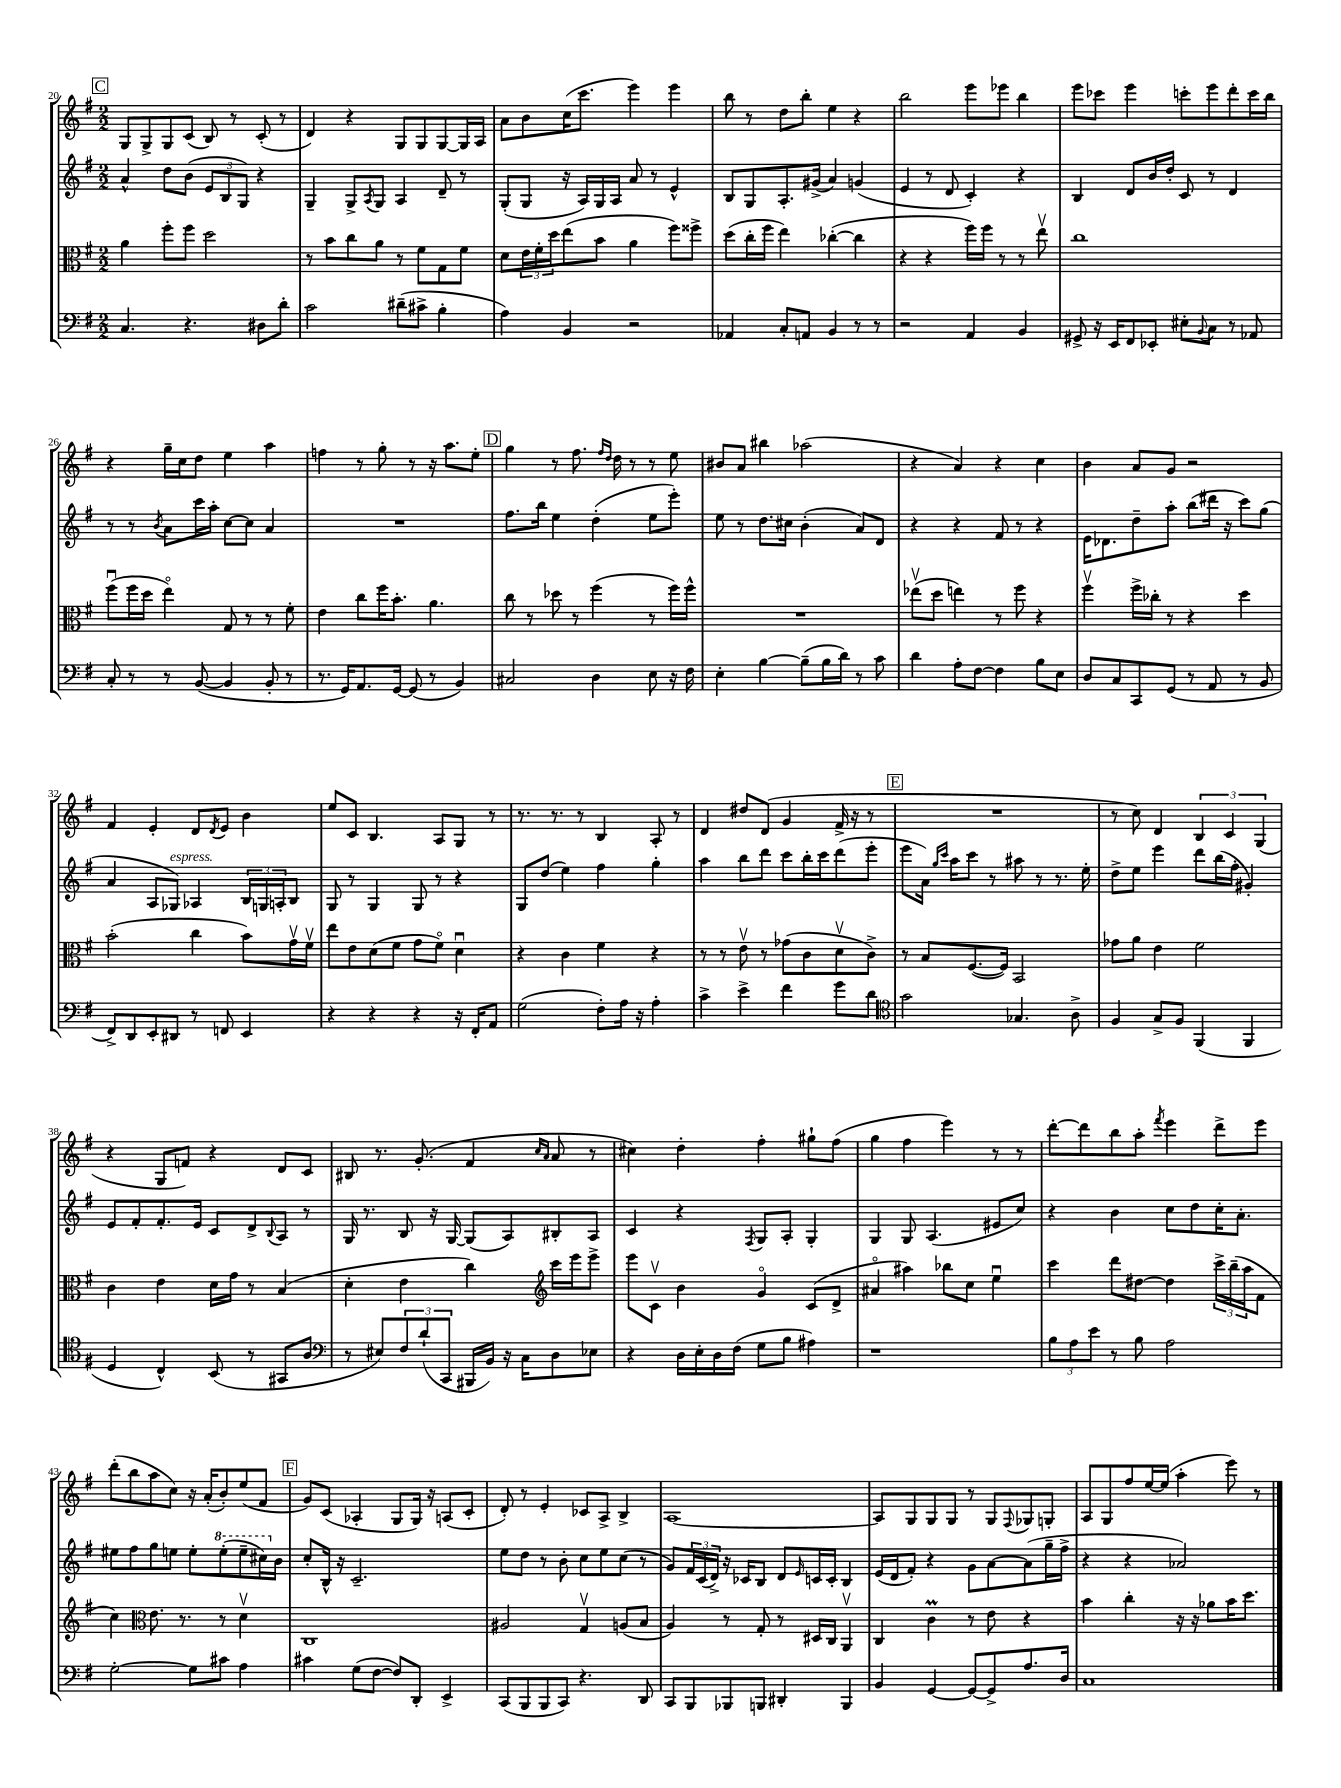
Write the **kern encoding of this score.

**kern	**kern	**kern	**kern
*staff4	*staff3	*staff2	*staff1
*clefF4	*clefC3	*clefG2	*clefG2
*k[f#]	*k[f#]	*k[f#]	*k[f#]
*M2/2	*M2/2	*M2/2	*M2/2
4.C	4a	4a^^	8G
.	.	.	8G^
.	8ff#'	8dd	8G
4.r	8ff#	(8b	(8c
.	2dd	12e	8B)
.	.	12B	.
.	.	.	8r
.	.	12G)	.
8D#	.	4r	(8c'
8d'	.	.	8r
=	=	=	=
2c	8r	4G~	4d)
.	8b	.	.
.	8cc	8G^	4r
.	.	8qA	.
.	8a	8G	.
(8d#~	8r	4A	8G
8c#^	8f#	.	8G
4B'	8G	8d~	[8G
.	8f#	8r	16G]
.	.	.	16A
=	=	=	=
4A)	8d	(8G'	8a
.	24e	8G	8b
.	24f#'	.	.
.	24dd	.	.
4BB	(8ee	16r	(16cc
.	.	16A)	8.ccc
.	8b	16G	.
.	.	16A	.
2r	4a	8a	4eee)
.	.	8r	.
.	8ff#)	4e^^	4eee
.	8ff##^	.	.
=	=	=	=
4AA-	(8dd	8B	8bb
.	16cc'	8G	8r
.	16ff#	.	.
8C'	4ee)	8.A'	8dd
8AA	.	.	8bb'
.	.	(16g#^	.
4BB	([4cc-'	4a)	4ee
8r	4cc-]	(4g	4r
8r	.	.	.
=	=	=	=
2r	4r	4e	2bb
.	4r	8r	.
.	.	8d	.
4AA	16ff#)	4c')	8eee
.	16ff#	.	.
.	8r	.	8eee-
4BB	8r	4r	4bb
.	8eev	.	.
=	=	=	=
8GG#^	1cc	4B	8eee
16r	.	.	8ccc-
16EE	.	.	.
8FF#	.	8d	4eee
8EE-'	.	16b	.
.	.	16dd'	.
8E#'	.	8c	8ccc'
8qqBB	.	.	.
8C	.	8r	8eee
8r	.	4d	8ddd'
8AA-	.	.	16ccc
.	.	.	16bb
=	=	=	=
8C'	(8ff#u	8r	4r
8r	16ff#	8r	.
.	16dd	.	.
.	.	8qb	.
8r	4eeo)	8a	16gg~
.	.	.	16cc
([8BB	.	16ccc	8dd
.	.	16aa'	.
4BB]	8G	[8cc	4ee
.	8r	8cc]	.
8BB'	8r	4a	4aa
8r	8f#'	.	.
=	=	=	=
8.r	4e	1r	4ff
16GG)	.	.	.
8.AA	8cc	.	8r
.	16ff#	.	8gg'
[16GG	8.b'	.	.
(8GG]	.	.	8r
8r	4.a	.	16r
.	.	.	8.aa
4BB)	.	.	.
.	.	.	8ee'
=	=	=	=
2C#	8cc	8.ff#	4gg
.	8r	.	.
.	.	16bb	.
.	8dd-	4ee	8r
.	8r	.	8.ff#
4D	(4ff#	(4dd'	.
.	.	.	16qqff#
.	.	.	16qqdd
.	.	.	16dd
.	.	.	8r
8E	8r	8ee	8r
16r	16ff#)	8eee')	8ee
16F#	16ff#^^	.	.
=	=	=	=
4E'	1r	8ee	8b#
.	.	8r	8a
[4B	.	8.dd	4bb#
.	.	16cc#	.
(8B~]	.	(4b'	(2aa-
16B	.	.	.
16d)	.	.	.
8r	.	8a)	.
8c	.	8d	.
=	=	=	=
4d	(8ee-v	4r	4r
.	8dd	.	.
8A'	4ee)	4r	4a)
[8F#	.	.	.
4F#]	8r	8f#	4r
.	8ff#	8r	.
8B	4r	4r	4cc
8E	.	.	.
=	=	=	=
8D	4ff#v	16e	4b
.	.	8.d-	.
8C	.	.	.
8CC	16ff#^	8dd~	8a
.	16cc-'	.	.
(8GG	8r	8aa'	8g
8r	4r	(8bb	2r
8AA	.	16ddd#	.
.	.	16r	.
8r	4dd	8ccc)	.
8BB	.	(8gg	.
=	=	=	=
8FF#^)	(2b'	4a	4f#
8DD	.	.	.
8EE'	.	8A	4e'
8DD#	.	8G-)	.
8r	4cc	4A-	8d
.	.	.	8qd
8FF	.	.	8e
4EE	8b)	24B	4b
.	.	24G	.
.	.	24A'	.
.	16gv	8B	.
.	16f#v	.	.
=	=	=	=
4r	8ee	8G	8ee
.	8e	8r	8c
4r	(8d	4G	4.B
.	8f#	.	.
4r	8g	8G	.
.	8f#o)	8r	8A
16r	4du	4r	8G
16FF#'	.	.	.
8AA	.	.	8r
=	=	=	=
(2G	4r	8G	8.r
.	.	(8dd	.
.	.	.	8.r
.	4c	4ee)	.
.	.	.	8r
8F#')	4f#	4ff#	4B
16A	.	.	.
16r	.	.	.
4A'	4r	4gg'	8A'
.	.	.	8r
=	=	=	=
4c^	8r	4aa	4d
.	8r	.	.
4e^	8ev	8bb	8dd#
.	8r	8ddd	(8d
4f#	(8g-	8ccc	4g
.	8c	16bb'	.
.	.	16ccc	.
8g	8dv	(8ddd	16f#^
.	.	.	16r
8d	8c^)	8eee'	8r
=	=	=	=
*clefC4	*	*	*
2g	8r	8eee	1r
.	8B	16a)	.
.	.	16qqgg	.
.	.	16qqccc	.
.	.	16aa	.
.	([8.F#	8ccc	.
.	.	8r	.
.	16F#])	.	.
4.G-	2BB	8aa#	.
.	.	8r	.
.	.	8.r	.
8A^	.	.	.
.	.	16ee'	.
=	=	=	=
4F#	8g-	8dd^	8r
.	8a	8ee	8cc)
8G^	4e	4eee	4d
8F#	.	.	.
(4FF#	2f#	8ddd	6B
.	.	(16bb	.
.	.	.	6c
.	.	16ff#'	.
4FF#	.	4g#')	.
.	.	.	(6G
=	=	=	=
4D	4c	8e	4r
.	.	8f#'	.
4C^^)	4e	8.f#'	8G
.	.	.	8f)
.	.	16e	.
(8BB	16d	8c	4r
.	16g	.	.
8r	8r	8d^	.
.	.	8qqB	.
8GG#	(4B	8A	8d
8A	.	8r	8c
=	=	=	=
*clefF4	*	*	*
8r	4d'	16G	8B#
.	.	8.r	.
8E#)	.	.	8.r
12F#	4e	8B	.
.	.	.	(8.g'
(12d`	.	.	.
.	.	16r	.
12CC	.	.	.
.	.	[16G	.
16BBB#	4cc)	(8G]	4f#
16BB)	.	.	.
16r	.	8A)	.
16C	.	.	.
*	*clefG2	*	*
.	.	.	16qqcc
.	.	.	16qqa
8D	16ccc	8B#'	8a
.	16eee	.	.
8E-	8eee^	8A	8r
=	=	=	=
4r	8eee	4c	4cc#)
.	8cv	.	.
16D	4b	4r	4dd'
16E'	.	.	.
16D	.	.	.
(16F#	.	.	.
.	.	8qF#	.
8G	4go	8G	4ff#'
8B	.	8A'	.
4A#)	(8c	4G'	8gg#`
.	8d^	.	(8ff#
=	=	=	=
1r	4a#o	4G	4gg
.	4aa#)	8G	4ff#
.	.	(4.A	.
.	8bb-	.	4eee)
.	8cc	.	.
.	4eeu	8e#	8r
.	.	8cc)	8r
=	=	=	=
12B	4ccc	4r	[8ddd'
12A	.	.	.
.	.	.	8ddd]
12e	.	.	.
8r	8ddd	4b	8bb
8B	[8dd#	.	8aa'
.	.	.	8qfff#
2A	4dd#]	8cc	4eee
.	.	8dd	.
.	24ccc^	16cc'	8ddd^
.	(24bb~	.	.
.	.	8.a'	.
.	24aa	.	.
.	8f#	.	8eee
=	=	=	=
[2G'	4cc)	8ee#	(8ddd'
.	.	8ff#	8bb
*	*clefC3	*	*
.	8.e	8gg	8aa
.	.	8ee	8cc)
.	8.r	.	.
8G]	.	8ee'	16r
.	.	.	(16a'
8c#	8r	(8eee'	8b')
4A	4dv	8eee~	(8ee
.	.	16ccc#)	8f#
.	.	16b	.
=	=	=	=
4c#	1C	8cc'	8g)
.	.	16B^^	(8c
.	.	16r	.
(8G	.	2.c~	4A-'
[8F#	.	.	.
8F#])	.	.	8G
8DD'	.	.	16G)
.	.	.	16r
4EE^	.	.	(8A
.	.	.	8c'
=	=	=	=
(8CC	2A#	8ee	8d')
8BBB	.	8dd	8r
8BBB	.	8r	4e'
8CC)	.	8b'	.
4.r	4Gv	8cc	8c-
.	.	8ee	8A^
.	(8A	(8cc	4B^
8DD	8B	8r	.
=	=	=	=
8CC	4A)	8g)	[1A
8BBB	.	24f#	.
.	.	(24c	.
.	.	24d^)	.
8BBB-	8r	16r	.
.	.	16c-	.
8BBB	8G'	8B	.
4DD#'	8r	8d	.
.	.	16qqe	.
.	16D#	16c	.
.	16C	16c'	.
4BBB	4AAv	4B	.
=	=	=	=
4BB	4C	(16e	8A]
.	.	16d	.
.	.	8f#')	8G
[4GG	4c	4r	8G
.	.	.	8G
8GG_	8r	8g	8r
8GG^]	8e	[8a	8G
.	.	.	8qqF#
8.A	4r	(8a]	8G-
.	.	16gg~	8G'
16D	.	16ff#^	.
=	=	=	=
1C	4b	4r	8A
.	.	.	8G
.	4cc'	4r	8ff#
.	.	.	[16ee
.	.	.	(16ee]
.	16r	2a-)	4aa'
.	16r	.	.
.	8a-	.	.
.	16b	.	8eee)
.	8.dd	.	.
.	.	.	8r
==	==	==	==
*-	*-	*-	*-
